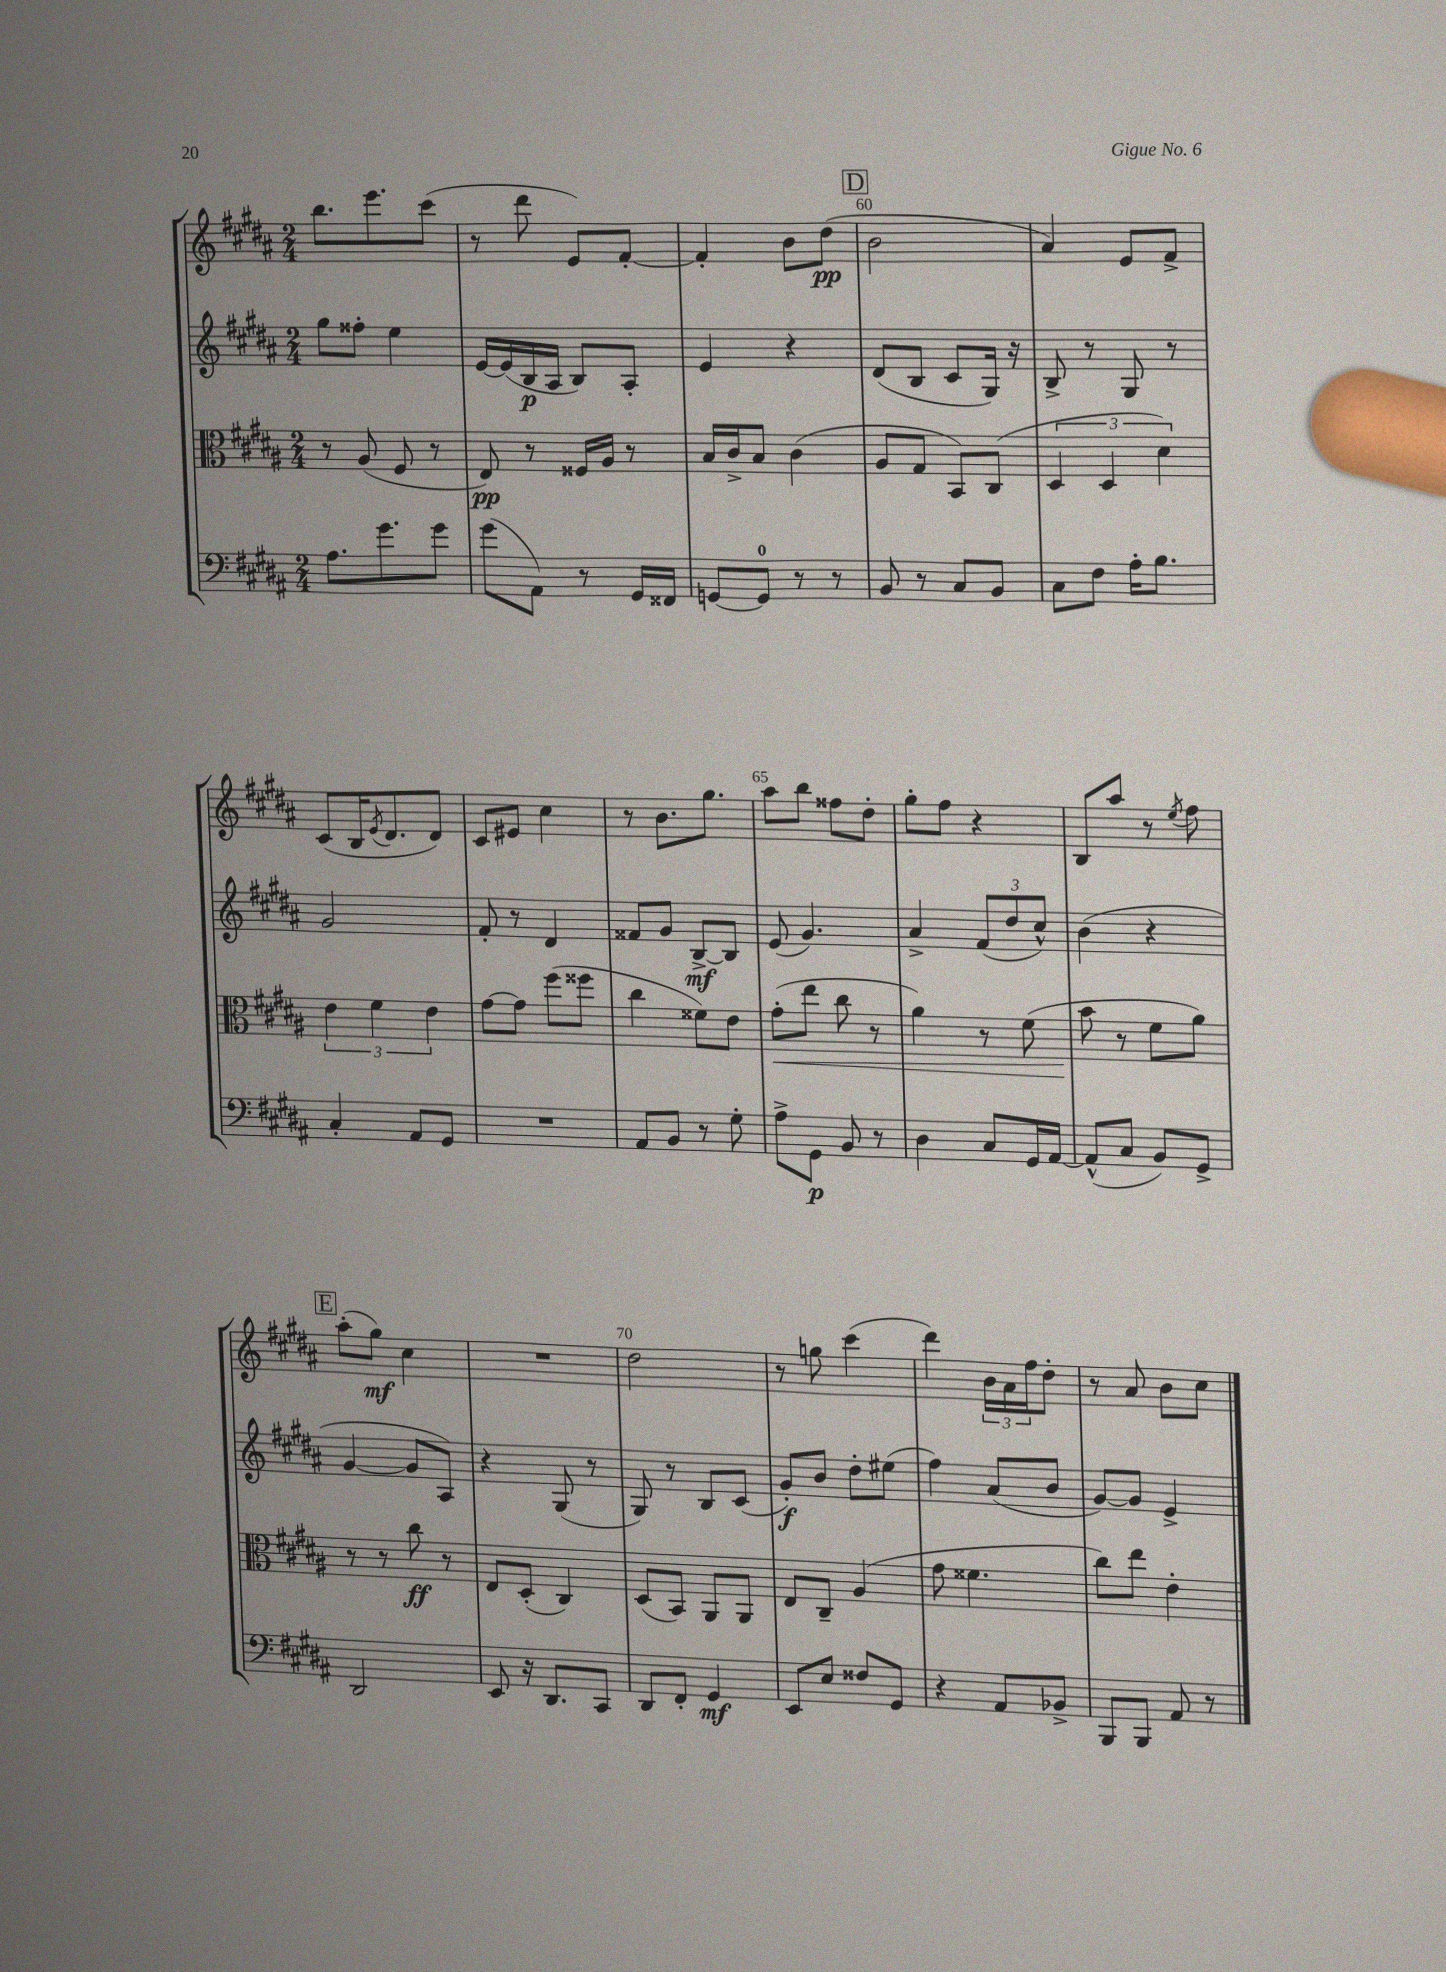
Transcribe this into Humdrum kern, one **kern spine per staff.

**kern	**kern	**kern	**kern
*staff4	*staff3	*staff2	*staff1
*clefF4	*clefC3	*clefG2	*clefG2
*k[f#c#g#d#a#]	*k[f#c#g#d#a#]	*k[f#c#g#d#a#]	*k[f#c#g#d#a#]
*M2/4	*M2/4	*M2/4	*M2/4
8.A#	8r	8gg#	8.bb
.	(8A#	8ff##'	.
8.g#	.	.	8.eee
.	8F#	4ee	.
8g#	8r	.	(8ccc#
=	=	=	=
(8g#	8E)	[16e	8r
.	.	(16e]	.
8AA#)	8r	16B	8ddd#
.	.	16A#	.
8r	16F##	8B)	8e)
.	16A#	.	.
16GG#	8r	8A#'	[8f#'
16FF##	.	.	.
=	=	=	=
[8GG	16B	4e	4f#']
.	16c#^	.	.
8GG]	8B	.	.
8r	(4c#	4r	8b
8r	.	.	(8dd#
=	=	=	=
8BB	8A#	(8d#	2b
8r	8G#	8B	.
8C#	8BB)	8c#	.
8BB	(8C#	16G#)	.
.	.	16r	.
=	=	=	=
8C#	6D#	8B^	4a#)
8F#	.	8r	.
.	6D#	.	.
16A#'	.	8G#	8e
8.B	.	.	.
.	6d#)	.	.
.	.	8r	8f#^
=	=	=	=
4C#'	6e	2g#	(8c#
.	.	.	16B
.	6f#	.	.
.	.	.	8qe
.	.	.	8.d#
8AA#	.	.	.
.	6e	.	.
8GG#	.	.	8d#)
=	=	=	=
2r	[8g#	8f#'	8c#
.	8g#]	8r	8e#
.	(8ff#	4d#	4cc#
.	8ff##	.	.
=	=	=	=
8AA#	4cc#	8f##	8r
8BB	.	8g#	8.b
8r	8f##)	[8B^	.
.	.	.	8.gg#
8G#'	8e	8B]	.
=	=	=	=
8A#^	(8g#'	(8e	8aa#
8GG#	8ee	4.g#)	8bb
8BB	8cc#	.	8ff##
8r	8r	.	8dd#'
=	=	=	=
4D#	4a#)	4a#^	8gg#'
.	.	.	8ff#
8C#	8r	(12f#	4r
.	.	12dd#	.
16GG#	(8f#	.	.
.	.	12cc#^^)	.
[16AA#	.	.	.
=	=	=	=
(8AA#^^]	8b	(4b	8B
8C#	8r	.	8aa#
8BB)	8f#	4r	8r
.	.	.	8qee
8GG#^	8a#)	.	8ff#
=	=	=	=
2DD#	8r	[4g#	(8aa#'
.	8r	.	8gg#)
.	8cc#	8g#]	4cc#
.	8r	8A#)	.
=	=	=	=
8EE	8E	4r	2r
16r	(8D#'	.	.
8.DD#	.	.	.
.	4C#)	(8G#	.
8CC#	.	8r	.
=	=	=	=
8DD#	(8D#	8G#)	2dd#
8FF#'	8BB)	8r	.
4GG#	8AA#	8B	.
.	8AA#	(8c#	.
=	=	=	=
8EE	8E	8g#')	8r
8E	8C#~	8b	8gg
8F##	(4A#	8dd#'	(4ccc#
8GG#	.	(8ee#	.
=	=	=	=
4r	8g#	4ff#)	4ddd#)
.	4.f##	.	.
8AA#	.	(8a#	24b
.	.	.	24a#
.	.	.	24ff#
8BB-^	.	8b	8dd#'
=	=	=	=
8BBB	8cc#)	[8g#)	8r
8BBB	8ee	8g#]	8a#
8AA#	4e'	4e^	8b
8r	.	.	8cc#
==	==	==	==
*-	*-	*-	*-
